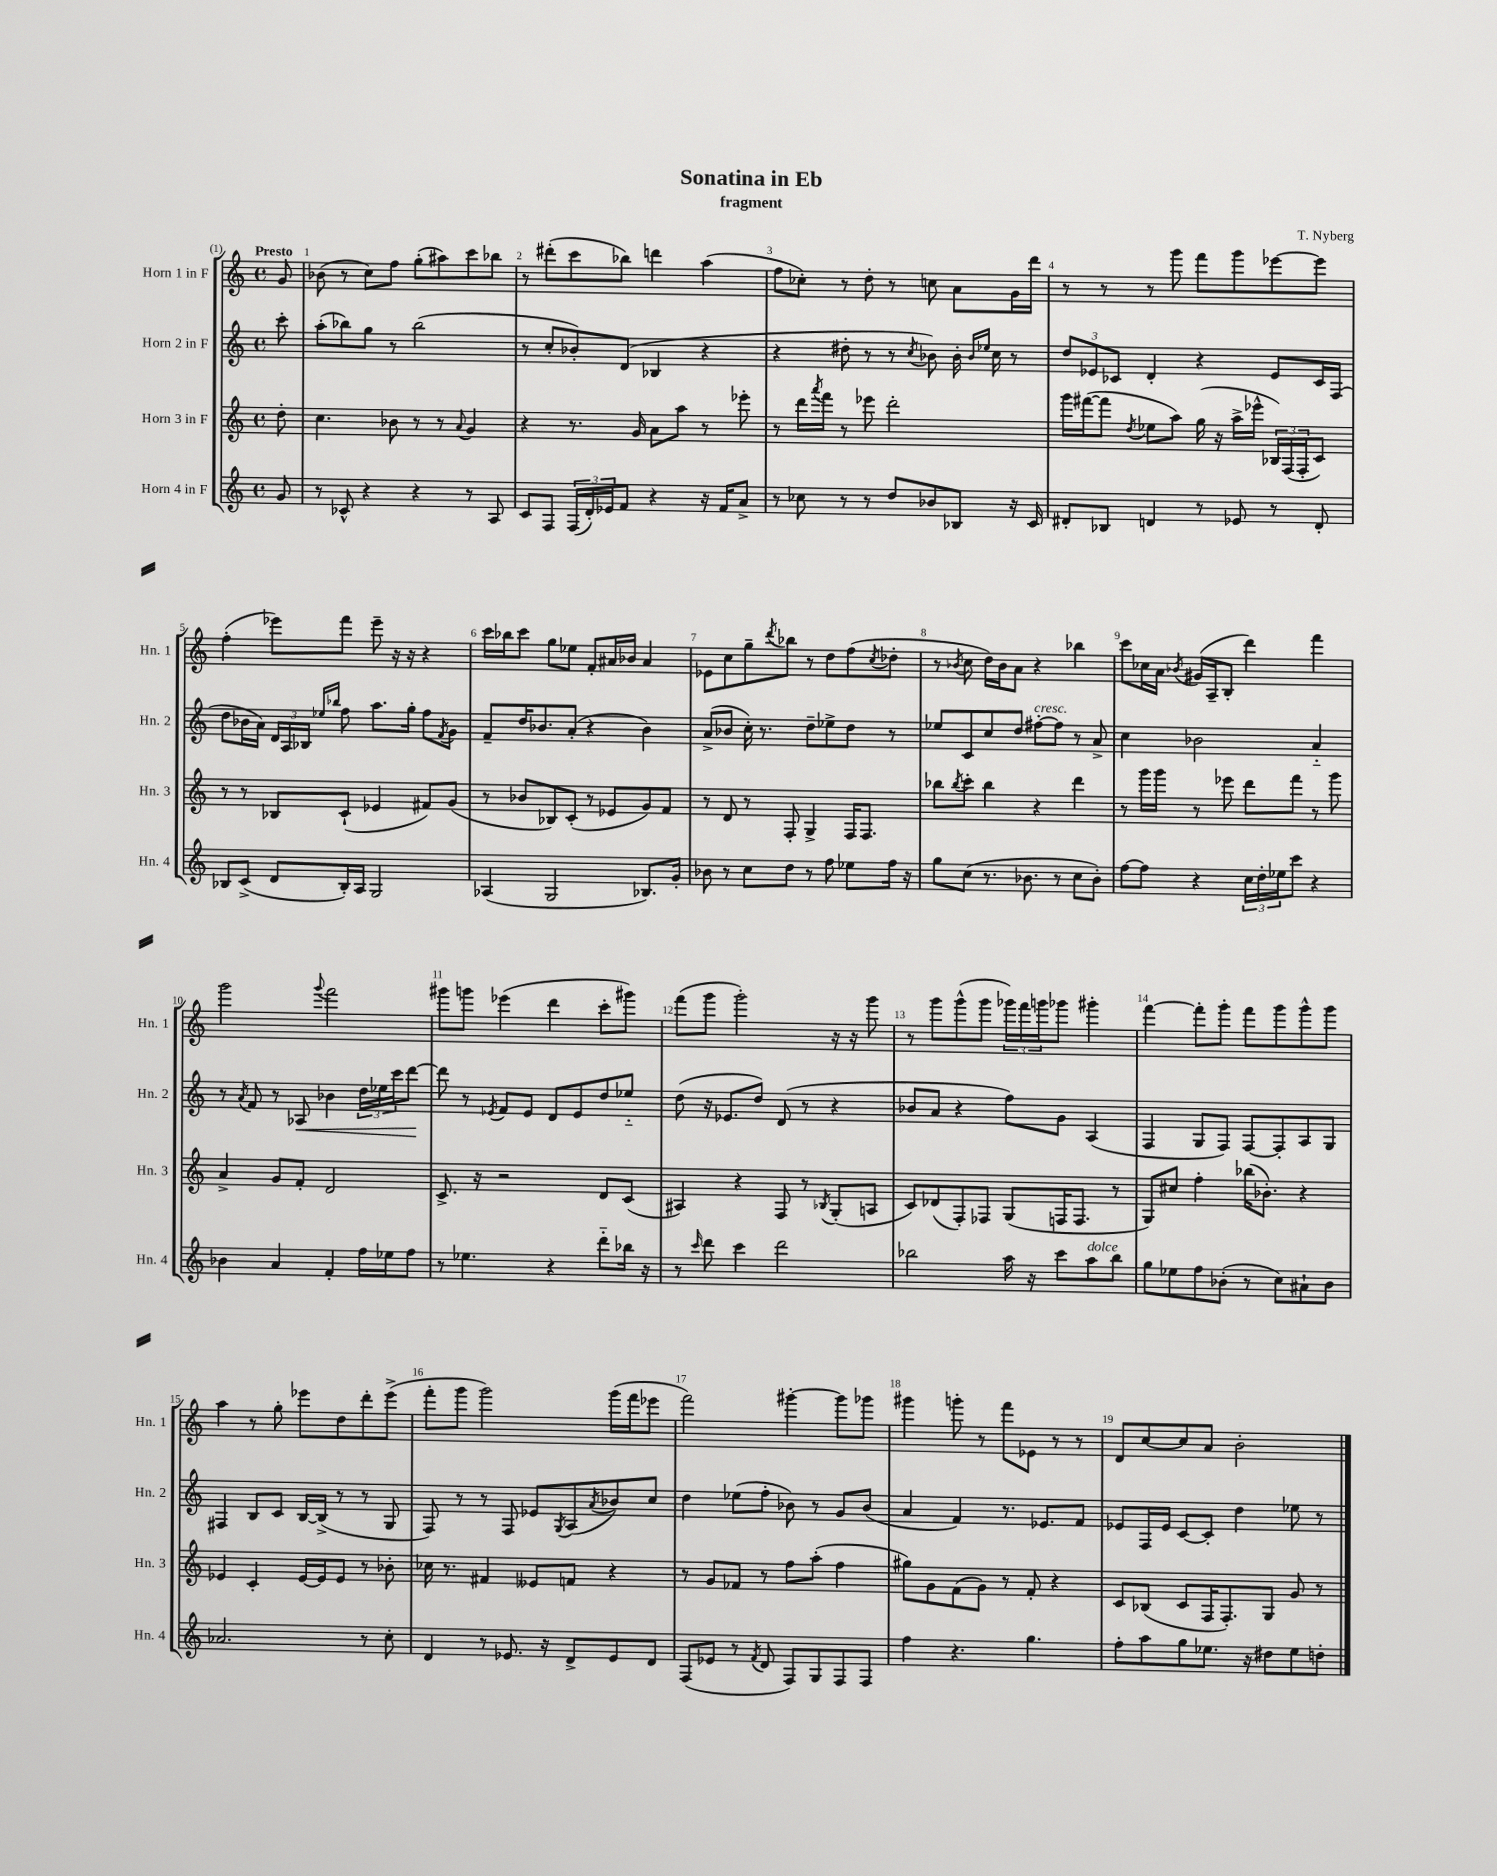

**kern	**kern	**kern	**dynam	**kern
*part4	*part3	*part2	*part2	*part1
*staff4	*staff3	*staff2	*staff2	*staff1
*I"Horn 4 in F	*I"Horn 3 in F	*I"Horn 2 in F	*	*I"Horn 1 in F
*I'Hn. 4	*I'Hn. 3	*I'Hn. 2	*	*I'Hn. 1
*clefG2	*clefG2	*clefG2	*	*clefG2
*k[]	*k[]	*k[]	*	*k[]
*M4/4	*M4/4	*M4/4	*	*M4/4
*met(c)	*met(c)	*met(c)	*	*met(c)
=	=	=	=	=
!	!	!	!	!LO:TX:a:B:t=Presto
8g/	8dd'\	8ccc'\	.	8g/
=1	=1	=1	=1	=1
8r	4.cc\	(8aa'\L	.	(8b-X\
8c-X^^/	.	8bb-X\)	.	8r
4r	.	8gg\J	.	8cc\L)
.	8b-X\	8r	.	8ff\J
4r	8r	(2bb-\	.	(8gg'\L
.	8r	.	.	8aa#X\)
.	8qqa/	.	.	.
8r	4g/	.	.	8ccc\
8A/	.	.	.	8bb-X\J
=2	=2	=2	=2	=2
8c/L	4r	8r	.	8r
8F/J	.	8cc'/L	.	(8ddd#X'\L
(24F/LL	8.r	8b-X'/)	.	8ccc\
24d'/)	.	.	.	.
24e-X/J	.	.	.	.
8f/J	.	(8d/J	.	8bb-X\J)
.	16g/	.	.	.
4r	8a\L	4B-X/	.	4dddn\
.	8aa\J	.	.	.
16r	8r	4r	.	(4aa\
16f/KL	.	.	.	.
8a^/J	8eee-X'\	.	.	.
=3	=3	=3	=3	=3
8r	8r	4r	.	8ff\L
8cc-X\	16ddd\LL	.	.	8cc-X'\J)
.	8qaaa/	.	.	.
.	16fff\JJ	.	.	.
8r	8r	8dd#X'\	.	8r
8r	8eee-X\	8r	.	8dd'\
8dd/L	2ddd'\	8r	.	8r
.	.	8qcc/	.	.
8b-X/	.	8b-X\)	.	8ccn\
8B-X/J	.	16b-'\	.	8a\L
.	.	16qqb-/LL	.	.
.	.	16qqee-X/JJ	.	.
.	.	16cc\	.	.
16r	.	8r	.	16g\L
16c/	.	.	.	16ddd\JJ
=4	=4	=4	=4	=4
8d#X'/L	16ggg\LL	12dd/L	.	8r
.	([16fff#X\J	.	.	.
.	.	12e-X/	.	.
8B-X/J	8fff#\J]	.	.	8r
.	.	12c-X/J	.	.
.	8qdd/	.	.	.
4dn/	8ee-X\L	4d'/	.	8r
.	8aa\J)	.	.	8ggg\
8r	(16gg\	4r	.	8fff\L
.	16r	.	.	.
8e-X/	16aa^\LL	.	.	8ggg\
.	16eee-X^^\JJ	.	.	.
8r	24B-X/LL)	8e-/L	.	[8eee-X\
.	(24F/	.	.	.
.	24F'/J	.	.	.
8d'/	8c/J)	16c-/L	.	8eee-\J]
.	.	(16F/JJ	.	.
!!LO:LB:g=z
=5	=5	=5	=5	=5
8B-X/L	8r	8dd\L	.	(4ff'\
(8c^/J	8r	16b-X\L	.	.
.	.	16a\JJ)	.	.
8d/L	8B-X/L	24d/LL	.	8eee-X\L)
.	.	24A/	.	.
.	.	24B-X/JJ	.	.
.	.	16qqee-X/LL	.	.
.	.	16qqbb-X/JJ	.	.
16B-'/L)	(8c`/J	8ff\	.	8fff\J
16A/JJ	.	.	.	.
2G/	4e-X/	8.aa\L	.	8eee-~\
.	.	.	.	16r
.	.	16gg'\Jk	.	16r
.	8f#X/L)	8ff\L	.	4r
.	.	8qf/	.	.
.	(8g/J	8g\J	.	.
=6	=6	=6	=6	=6
(4A-X/	8r	8f~/L	.	16ccc\LL
.	.	.	.	16bb-X\J
.	8b-X/L	16dd/K	.	8ccc\J
.	.	8.b-X/	.	.
2G/	8B-X/)	.	.	8gg\L
.	(8c'/J	(8a'/J	.	8ee-X\J
.	8r	4r	.	8f'/L
.	8e-X/L	.	.	16a#X/L
.	.	.	.	16b-X/JJ
8.B-X/L)	8g/)	4b-\)	.	4a#/
.	8f/J	.	.	.
16g'/Jk	.	.	.	.
=7	=7	=7	=7	=7
8b-X\	8r	(8a^/L	.	8e-X\L
8r	8d/	8b-X/J	.	8cc\
8cc\L	8r	16cc'\)	.	8gg~\
.	.	8.r	.	.
.	.	.	.	8qddd/
8dd\J	8F'/	.	.	8bb-X\J
8r	4G^/	8dd~\L	.	8r
8ff\	.	8ee-X^\	.	8dd\L
8ee-X\L	16F/KL	8dd\J	.	(8ff\
.	8.F/J	.	.	.
.	.	.	.	8qcc/
16ff\Jk	.	8r	.	8dd-X'\J
16r	.	.	.	.
=8	=8	=8	=8	=8
8gg\L	8bb-X\L	8ee-X/L	.	8r
.	8qbb-/	.	.	8qb-X/
(8cc\J	8ccc'\J	8c/	.	8cc\
8.r	4bb-\	8cc/	.	16dd\LL)
.	.	.	.	16b-\J
.	.	8dd/J	.	8a\J
8.b-X\	.	.	.	.
!	!	!LO:TX:a:i:t=cresc.	!	!
.	4r	[8ff#X'\L	.	4r
8r	.	8ff#\J]	.	.
8cc\L	4ddd\	8r	.	4bb-X\
8b-'\J)	.	8a^/	.	.
=9	=9	=9	=9	=9
[8ff\L	8r	4cc\	.	8ccc\L
8ff\J]	16ggg\LL	.	.	16cc-X\L
.	16ggg\JJ	.	.	16a\JJ
.	.	.	.	8qb-X/
4r	8r	2b-X\	.	(16g#X/LL
.	.	.	.	16A~/J
.	8eee-X\	.	.	8B'/J
24cc\LL	8ddd\L	.	.	4ddd\)
24dd'\	.	.	.	.
24ee-X\J	.	.	.	.
8ccc\J	8fff\J	.	.	.
4r	8r	4a/	.	4fff\
.	8ggg\	.	.	.
!!LO:LB:g=z
=10	=10	=10	=10	=10
4b-X\	4a^/	8r	.	2ggg\
.	.	8qa/	.	.
.	.	8f/	.	.
4a/	8g/L	8r	.	.
!	!	!	!LO:HP:b	!
.	8f'/J	8A-X/	<	.
.	.	.	.	8qqggg/
4f'/	2d/	4b-X\	.	2fff\
16ff\LL	.	24dd\LL	.	.
.	.	24ee-X\	.	.
16ee-X\J	.	.	.	.
.	.	24ccc\J	.	.
8ff\J	.	[8ddd\J	.	.
.	.	.	[	.
=11	=11	=11	=11	=11
8r	8.c^/	8ddd\]	.	8ggg#X\L
4.ee-X\	.	8r	.	8gggn\J
.	16r	.	.	.
.	.	8qe-X/	.	.
.	2r	8f/L	.	(4eee-X\
.	.	8e-/J	.	.
4r	.	8d/L	.	4ddd\
.	.	8e-/	.	.
8ddd\L	8d/L	8dd/	.	8ccc'\L
16bb-X\Jk	(8c/J	8ee-X/J	.	8ggg#X\J)
16r	.	.	.	.
=12	=12	=12	=12	=12
8r	4A#X/)	(8dd\	.	(8fff\L
16qqccc/	.	.	.	.
8ddd\	.	16r	.	8ggg\J
.	.	8.e-X/L	.	.
4ccc\	4r	.	.	2ggg'\)
.	.	8dd/J)	.	.
2ddd\	8F/	(8d/	.	.
.	8r	8r	.	.
.	8qB-X/	.	.	.
.	(8G'/L	4r	.	16r
.	.	.	.	16r
.	8An/J	.	.	8ggg\
=13	=13	=13	=13	=13
2bb-X\	8c/L)	8b-X/L	.	8r
.	(8d-X/	8a/J	.	8ggg\L
.	8F'/)	4r	.	(8ggg^^\
.	8F-X/J	.	.	8ggg\J
16aa\	(8G/L	8ff\L)	.	24ggg-X\LL)
.	.	.	.	24fff\
16r	.	.	.	.
.	.	.	.	24gggn\J
8ccc\L	16Fn/K	8g\J	.	8ggg-X\J
.	8.F/J	.	.	.
!LO:TX:a:i:t=dolce	!	!	!	!
8aa\	.	(4A/	.	4ggg#X'\
8bb-\J	8r	.	.	.
=14	=14	=14	=14	=14
8gg\L	8G/L)	4F/	.	[4fff\
8ee-X\	8cc#X/J	.	.	.
8ff\	4ff'\	8G/L	.	8fff'\L]
(8b-X'\J	.	8F/J)	.	8ggg'\J
8r	(16bb-X\KL	[8F/L	.	8fff\L
.	8.b-X'\J)	.	.	.
8cc\L)	.	8F'/]	.	8ggg\
8a#X`\	4r	8A/	.	8ggg^^\
8b-\J	.	8G/J	.	8ggg\J
!!LO:LB:g=z
=15	=15	=15	=15	=15
2.a-X/	4e-X/	4F#X/	.	4aa\
.	4c'/	8B/L	.	8r
.	.	8c/J	.	8gg'\
.	[16e-/LL	[16B/LL	.	8eee-X\L
.	16e-/J]	(16B^/JJ]	.	.
.	8e-/J	8r	.	8dd\
8r	8r	8r	.	8ddd'\
8cc'\	8b-X'\	8G/	.	(8eee-^\J
=16	=16	=16	=16	=16
4d/	16cc-X\	8F/)	.	8fff'\L
.	8.r	.	.	.
.	.	8r	.	8ggg\J
8r	4f#X/	8r	.	2ggg\)
8.e-X/	.	8F/	.	.
.	8e--X/L	8e-X/L	.	.
16r	.	.	.	.
.	.	8qG/	.	.
8d^/L	8fn/J	(8A/	.	.
.	.	8qa/	.	.
8e-/	4r	8b-X/)	.	(16ggg\LL
.	.	.	.	16fff\J
8d/J	.	8cc/J	.	8eee-X\J
=17	=17	=17	=17	=17
(8F/L	8r	4dd\	.	2fff\)
8e-X/J	8g/L	.	.	.
8r	8f-X/J	(8ee-X\L	.	.
8qf/	.	.	.	.
8d/	8r	8ff'\J	.	.
8F/L)	8ff\L	8b-X\)	.	[4ggg#X'\
8G/	(8aa'\J	8r	.	.
8F/	4ff\	8g/L	.	8ggg#\L]
8F/J	.	(8b-/J	.	8ggg-X\J
=18	=18	=18	=18	=18
4ff\	8gg#X\L)	4a/	.	4ggg#X\
.	8g\	.	.	.
4.r	(8f\	4f/)	.	8gggn'\
.	8g\J)	.	.	8r
.	8r	8.r	.	8fff\L
4.gg\	8f'/	.	.	8e-X\J
.	.	8.e-X/L	.	.
.	4r	.	.	8r
.	.	8f/J	.	8r
=19	=19	=19	=19	=19
8ff'\L	8c/L	8e-X/L	.	8d/L
8aa\	(8B-X/J	16F/L	.	[8cc/
.	.	16e-/JJ	.	.
8gg\	8c/L	[8c/L	.	8cc/]
8.ee-X\J	16F/K	8c'/J]	.	8a/J
.	8.F'/)	.	.	.
.	.	4dd\	.	2b'\
16r	.	.	.	.
8dd#X\L	8G/J	.	.	.
8ee-\	8g/	8ee-X\	.	.
8ddn'\J	8r	8r	.	.
==	==	==	==	==
*-	*-	*-	*-	*-
